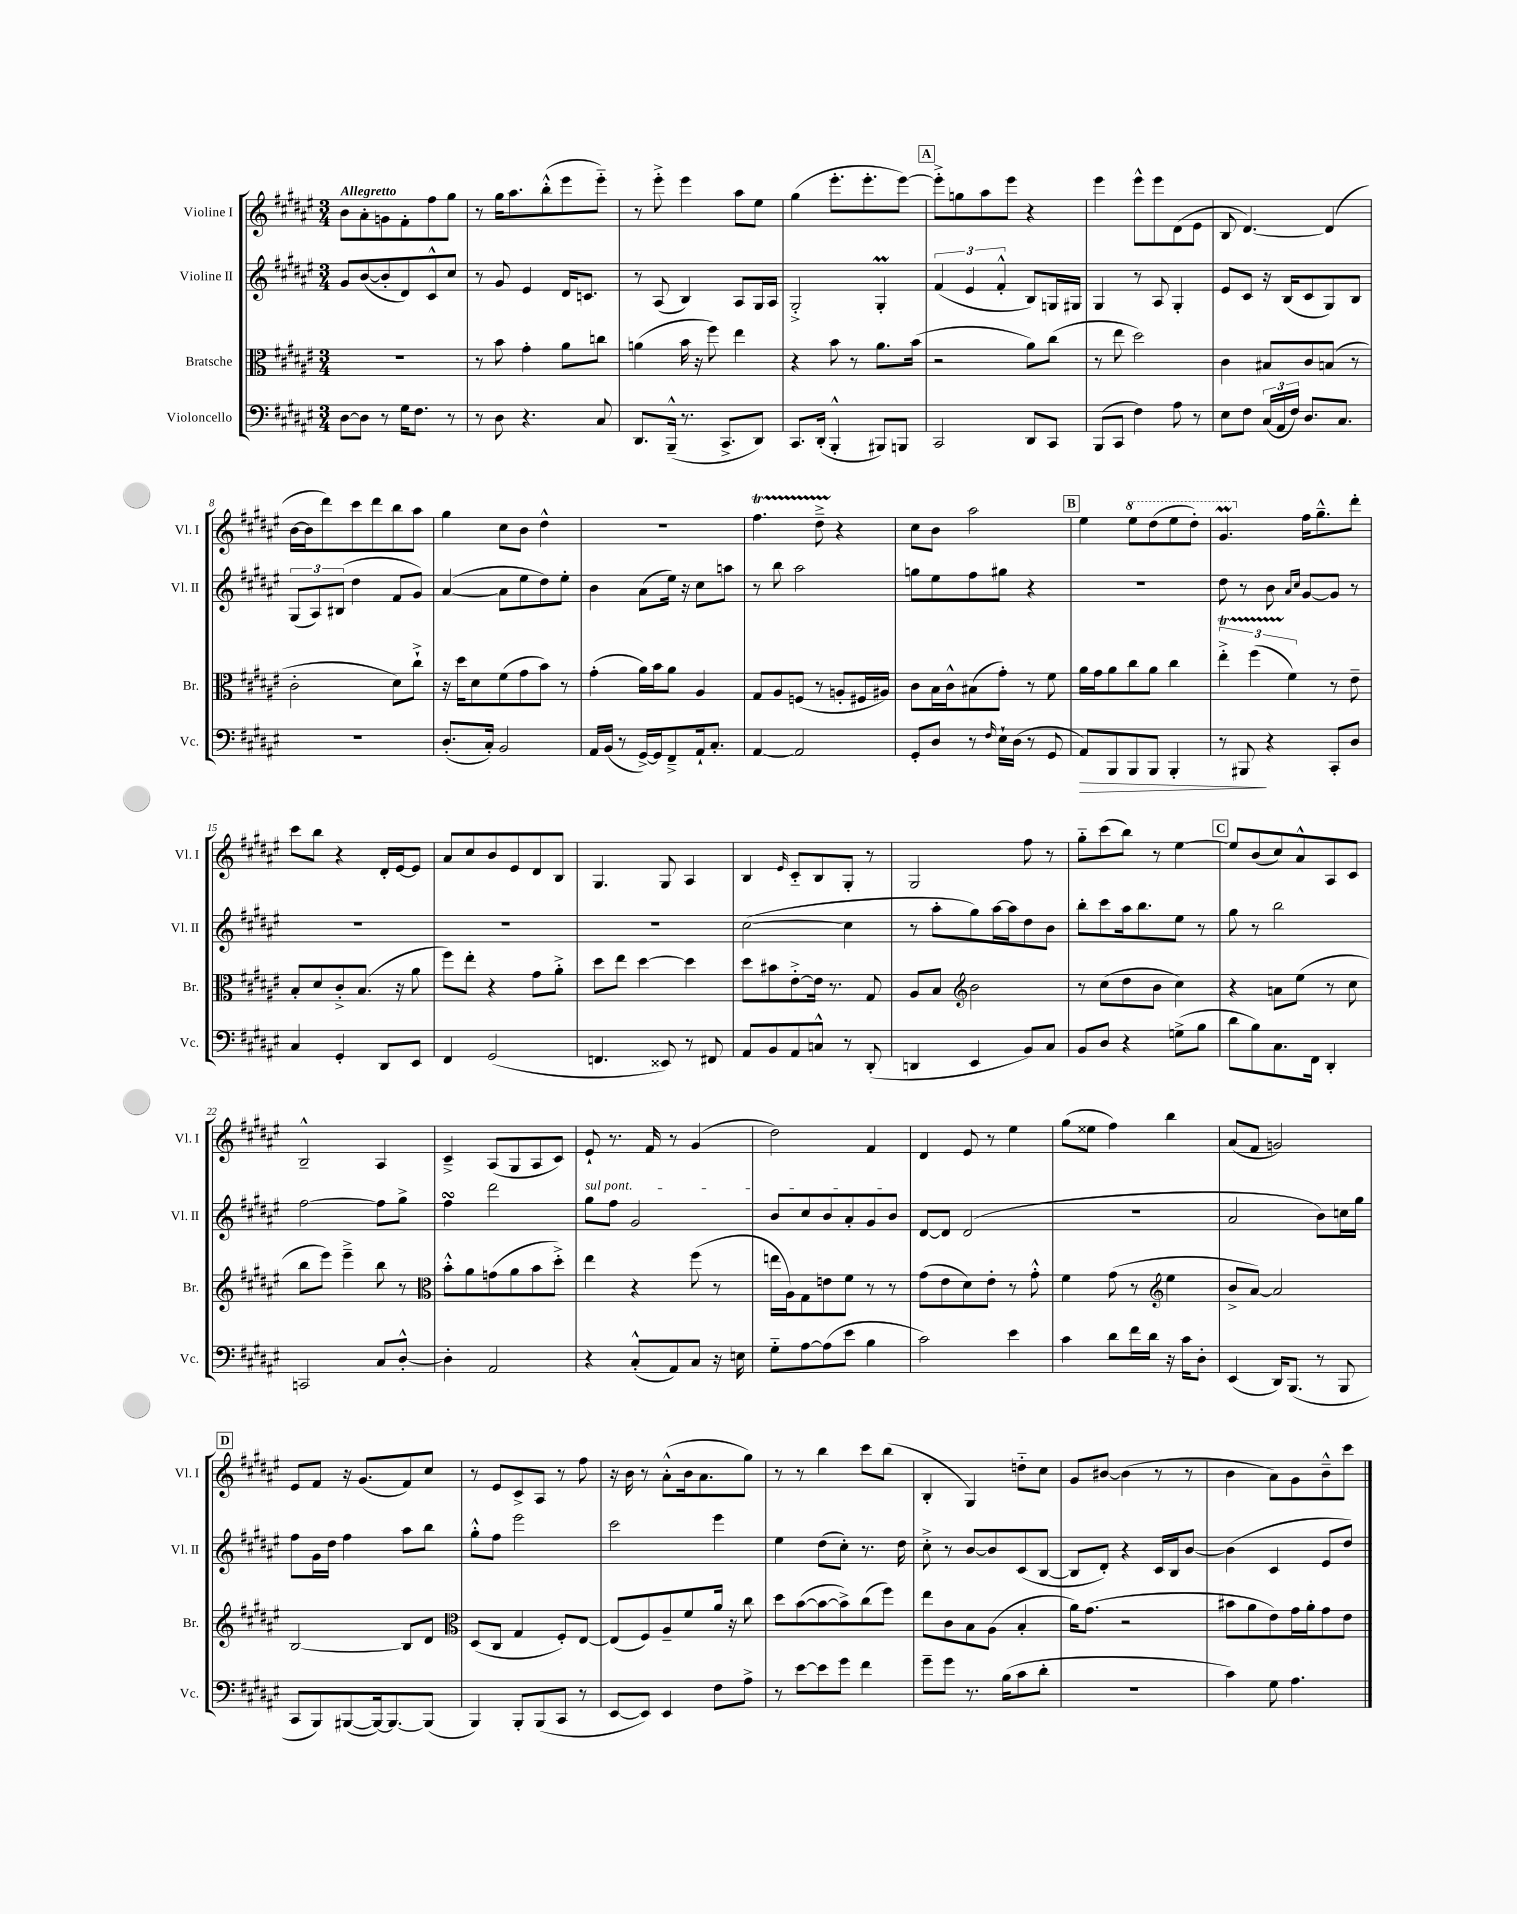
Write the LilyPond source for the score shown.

<<
\new StaffGroup <<
\new Staff = "s0" \with { instrumentName = "Violine I" shortInstrumentName = "Vl. I" } {
    \clef treble \key fis \major \numericTimeSignature \time 3/4 \tempo "Allegretto"
    \autoBeamOff b'8[ ais'8-. g'8 fis'8-. fis''8 gis''8] |
    r8 gis''16[ ais''8. b''8-.-^( eis'''8 eis'''8]-_) |
    r8 eis'''8-.-> eis'''4 ais''8[ eis''8] |
    gis''4( eis'''8.[-. eis'''8.-. eis'''8]~) |
    \mark \markup { \box "A" } eis'''8[-.-> g''8 ais''8 eis'''8] r4 |
    eis'''4 eis'''8[-^ eis'''8 dis'8( eis'8] |
    b8 dis'4.~) dis'4( |
    b'16[~ b'16 dis'''8) cis'''8 dis'''8 b''8 ais''8] |
    gis''4 cis''8[ b'8] dis''4-^ |
    R2. |
    fis''4.\startTrillSpan dis''8---> r4\stopTrillSpan |
    cis''8[ b'8] ais''2 |
    \mark \markup { \box "B" } eis''4 \ottava #1 eis'''8[ dis'''8( eis'''8 dis'''8]-.) |
    gis''4.\prall \ottava #0 fis''16[ gis''8.---^ dis'''8]-. |
    cis'''8[ b''8] r4 dis'16[-. eis'16~ eis'8] |
    ais'8[ cis''8 b'8 eis'8 dis'8 b8] |
    gis4. gis8 ais4 |
    b4 \grace { eis'16 } cis'8[-_ b8 gis8]-. r8 |
    gis2 fis''8 r8 |
    gis''8[-_ cis'''8( b''8]) r8 eis''4~ |
    \mark \markup { \box "C" } eis''8[ b'8( cis''8) ais'8-^ ais8 cis'8] |
    b2---^ ais4 |
    cis'4---> ais8[( gis8 ais8 cis'8]) |
    eis'8-! r8. fis'16 r8 gis'4( |
    dis''2) fis'4 |
    dis'4 eis'8 r8 eis''4 |
    gis''8[( eisis''8] fis''4) b''4 |
    ais'8[( fis'8] g'2) |
    \mark \markup { \box "D" } eis'8[ fis'8] r16 gis'8.[( fis'8) cis''8] |
    r8 eis'8[ cis'8-> ais8] r8 fis''8 |
    r16 b'16 r8 ais'8[-.-^( b'16 ais'8. gis''8]) |
    r8 r8 b''4 cis'''8[ b''8]( |
    b4-. gis4) d''8[-_ cis''8] |
    gis'8[ bis'8]~ bis'4( r8 r8 |
    b'4 ais'8[) gis'8 b'8---^ cis'''8] \bar "|." |
}
\new Staff = "s1" \with { instrumentName = "Violine II" shortInstrumentName = "Vl. II" } {
    \clef treble \key fis \major \numericTimeSignature \time 3/4
    \autoBeamOff gis'8[ b'8~( b'8-. dis'8) cis'8-^ cis''8] |
    r8 gis'8 eis'4 dis'16[ c'8.] |
    r8 ais8( b4) ais8[ gis16 ais16] |
    gis2-.-> gis4-.\prall |
    \mark \markup { \box "A" } \tuplet 3/2 { fis'4( eis'4 fis'4-.-^ } b8[) g16 gis16] |
    gis4 r8 ais8 gis4-. |
    eis'8[ cis'8] r16 b16[( cis'8 gis8) b8] |
    \tuplet 3/2 { gis8[( ais8) bis8]( } dis''4 fis'8[ gis'8]) |
    ais'4~( ais'8[ eis''8 dis''8) eis''8]-. |
    b'4 ais'8[( eis''16]) r16 cis''8[ a''8] |
    r8 b''8 ais''2 |
    g''8[ eis''8 fis''8 gis''8] r4 |
    \mark \markup { \box "B" } R2. |
    dis''8 r8 b'8 \grace { ais'16[ cis''16] } gis'8[~ gis'8] r8 |
    R2. |
    R2. |
    R2. |
    cis''2~( cis''4 |
    r8 ais''8[-. gis''8) ais''16~ ais''16 dis''8 b'8] |
    b''8[-. cis'''8 ais''16 b''8. eis''8] r8 |
    \mark \markup { \box "C" } gis''8 r8 b''2 |
    fis''2~ fis''8[ gis''8]-> |
    fis''4\turn dis'''2 |
    \once \override TextSpanner.bound-details.left.text = \markup { \italic "sul pont." } gis''8[\startTextSpan fis''8] gis'2 |
    b'8[ cis''8 b'8 ais'8-. gis'8 b'8]\stopTextSpan |
    dis'8[~ dis'8] dis'2( |
    R2. |
    ais'2 b'8[) c''16 gis''16] |
    \mark \markup { \box "D" } fis''8[ gis'16 dis''16] fis''4 ais''8[ b''8] |
    gis''8[-.-^ fis''8] eis'''2 |
    cis'''2 eis'''4 |
    eis''4 dis''8[( cis''8]-.) r8. dis''16 |
    cis''8-.-> r8 b'8[~ b'8 cis'8( b8]~ |
    b8[ dis'8]-.) r4 cis'16[ b16 b'8]~ |
    b'4( cis'4 eis'8[ dis''8]) \bar "|." |
}
\new Staff = "s2" \with { instrumentName = "Bratsche" shortInstrumentName = "Br." } {
    \clef alto \key fis \major \numericTimeSignature \time 3/4
    \autoBeamOff R2. |
    r8 b'8 gis'4-. ais'8[ c''8] |
    a'4( b'16 r16 fis''8) eis''4 |
    r4 b'8 r8 ais'8.[ b'16]( |
    \mark \markup { \box "A" } r2 ais'8[) cis''8]( |
    r8 eis''8 dis''2) |
    cis'4 bis8[ cis'8 b8]( r8 |
    cis'2-. dis'8[) cis''8]-!-> |
    r16 dis''16[ dis'8 fis'8( gis'8 b'8]) r8 |
    gis'4-.( ais'16[) b'16 ais'8] ais4 |
    gis8[ ais8 f8]( r8 a8[-. fis16 ais16]) |
    cis'8[ b16 cis'16-^ bis8( gis'8]-.) r8 fis'8 |
    \mark \markup { \box "B" } ais'16[ gis'16 ais'8 cis''8 ais'8] cis''4 |
    \tuplet 3/2 { eis''4-.->\startTrillSpan fis''4( fis'4\stopTrillSpan) } r8 eis'8-- |
    b8[-. dis'8 cis'8-.-> b8.]( r16 ais'8 |
    fis''8[) eis''8]-. r4 gis'8[ ais'8]-.-> |
    dis''8[ eis''8] dis''4~ dis''4 |
    dis''8[ bis'8 eis'8~-.-> eis'16] r8. gis8 |
    ais8[ b8] \clef treble b'2 |
    r8 cis''8[( dis''8 b'8] cis''4) |
    \mark \markup { \box "C" } r4 a'8[ eis''8]( r8 cis''8 |
    b''8[ eis'''8]) eis'''4---> b''8 r8 |
    \clef alto b'8[-.-^ ais'8 g'8( ais'8 b'8 dis''8]-.->) |
    eis''4 r4 fis''8( r8 |
    e''16[ ais16) gis8 e'8 fis'8] r8 r8 |
    gis'8[( eis'8 dis'8) eis'8]-. r8 gis'8-.-^ |
    fis'4 gis'8( r8 \clef treble eis''4 |
    b'8[-> ais'8]~) ais'2 |
    \mark \markup { \box "D" } b2~ b8[ dis'8] |
    \clef alto dis8[( cis8] gis4 fis8[-.) eis8]~ |
    eis8[( fis8) ais8-- fis'8 ais'16] r16 cis''8 |
    dis''8[ b'8~( b'8~ b'8->) cis''8( fis''8]) |
    eis''8[ cis'8 b8 ais8]( b4-. |
    ais'16[) gis'8.]( r2 |
    bis'8[ ais'8 eis'8) gis'16 ais'16-. gis'8 eis'8] \bar "|." |
}
\new Staff = "s3" \with { instrumentName = "Violoncello" shortInstrumentName = "Vc." } {
    \clef bass \key fis \major \numericTimeSignature \time 3/4
    \autoBeamOff dis8[~ dis8] r8 gis16[ fis8.] r8 |
    r8 dis8 r4. cis8 |
    dis,8.[ b,,16]---^( r8. cis,8.[-> dis,8]) |
    cis,8.[ dis,16]-.( b,,4-.-^ bis,,8[) b,,8] |
    \mark \markup { \box "A" } cis,2 dis,8[ cis,8] |
    b,,8[( cis,8] fis4) ais8 r8 |
    eis8[ fis8] \tuplet 3/2 { cis16[( ais,16 fis16]) } dis8.[ cis8.] |
    R2. |
    dis8.[-.( cis16]-.) b,2 |
    ais,16[ b,16]( r8 gis,16[~->) gis,16 fis,8---> ais,16-! cis8.]-. |
    ais,4~ ais,2 |
    gis,8[-. dis8] r8 \grace { fis16 } eis16[-! dis16]( r8 gis,8 |
    \mark \markup { \box "B" } ais,8[\>) b,,8 b,,8 b,,8] b,,4-. |
    r8 bis,,8\! r4 cis,8[-. dis8] |
    cis4 gis,4-. dis,8[ eis,8] |
    fis,4 gis,2( |
    f,4. eisis,8) r8 fis,8 |
    ais,8[ b,8 ais,8 c8]-^ r8 dis,8-.( |
    d,4 eis,4 b,8[) cis8] |
    b,8[ dis8] r4 g8[->( b8] |
    \mark \markup { \box "C" } dis'8[ b8) cis8. fis,16] dis,4-. |
    c,2 cis8[ dis8]~-.-^ |
    dis4-. ais,2 |
    r4 cis8[-.-^( ais,8) cis8] r16 e16 |
    gis8[-_ ais8~ ais8( eis'8] b4 |
    cis'2) eis'4 |
    cis'4 dis'8[ fis'16 dis'16] r16 cis'16[ dis8]-. |
    eis,4( dis,16[) b,,8.]( r8 b,,8 |
    \mark \markup { \box "D" } cis,8[ b,,8) bis,,8~( bis,,16~) bis,,8.~ bis,,8]( |
    b,,4) b,,8[-. b,,8( cis,8] r8 |
    eis,8[~ eis,8]) eis,4 fis8[ ais8]-> |
    r8 eis'8[~ eis'8 gis'8] fis'4 |
    gis'8[-- gis'8] r8. b16[( cis'8 dis'8]-. |
    R2. |
    cis'4) gis8 ais4. \bar "|." |
}
>>
>>
